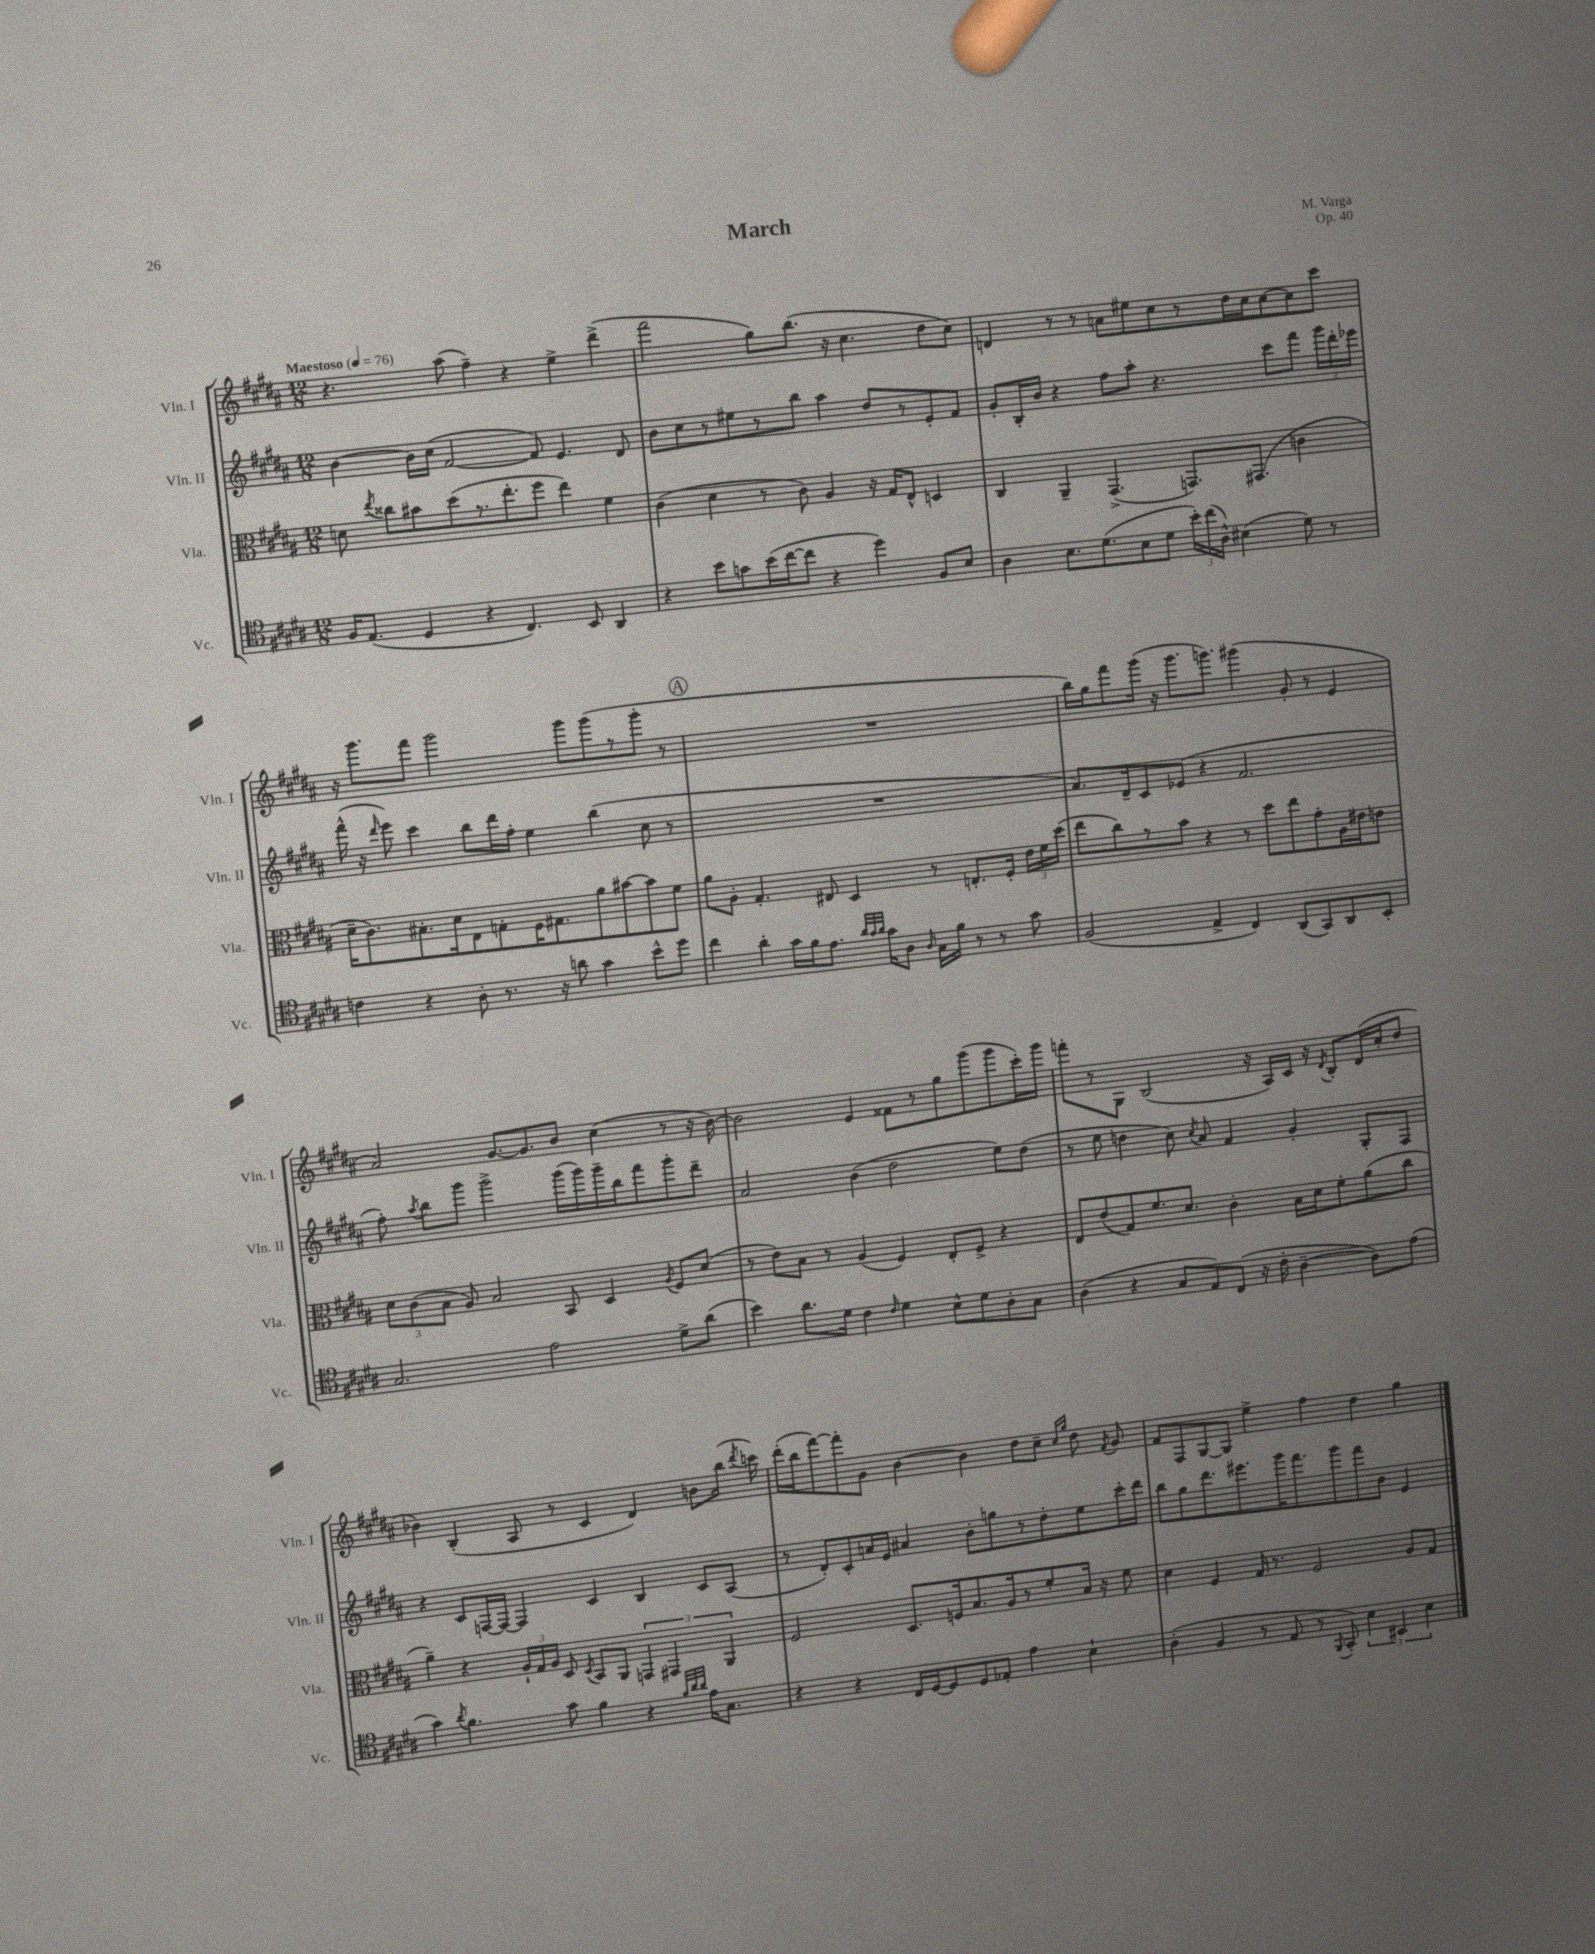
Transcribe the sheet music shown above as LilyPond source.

\header { title = "March" composer = "M. Varga" opus = "Op. 40" }
<<
\new StaffGroup <<
\new Staff = "s0" \with { instrumentName = "Vln. I" shortInstrumentName = "Vln. I" } {
    \clef treble \key b \major \numericTimeSignature \time 12/8 \tempo "Maestoso" 4 = 76
    \autoBeamOff r4. ais''8( fis''4--) r4 e''4-> dis'''4->( |
    fis'''2 gis''8[) b''8.]( r16 cis''4. dis''8[ cis''8]) |
    d'4 r8 r8 a'8[ eis''8 cis''8 r8 dis''16 cis''16 cis''8~ cis''8 cis'''8] |
    r16 gis'''8.[ fis'''8] gis'''2 gis'''8[ gis'''8( r8 gis'''8]-. r8 |
    \mark \markup { \circle "A" } R1. |
    b''16[) gis''16 fis'''8 gis'''16]( r16 gis'''8.[ g'''8.]) gis'''4( gis'8-. r8 e'4 |
    ais'2) gis'8.[~ gis'8. b'8] cis''4( r8 r16 b'16~) |
    b'2 e'4 fisis'8[ r8 gis''8 gis'''8( gis'''8 cis'''16-.) gis'''16] |
    f'''8[-. r8 gis8] b2( r16 ais16[) cis'16] r16 \acciaccatura { dis'8 } b8[-. dis'16( cis''16-. dis''8] |
    bes'4) b4-.( ais8 r8 cis'4 dis'4) b'8[ b''16]( \acciaccatura { dis'''8 } c'''16) |
    dis'''16[-.( b''16 fis'''8~) fis'''8-. gis'8] b'4~ b'4 dis''8[ cis''8]-- \grace { cis''16[ gis''16] } dis''8 \acciaccatura { fis'8 } gis'8 |
    fis'8[ fis8 gis8~ gis8] e''4-> fis''4 dis''4 gis''4 \bar "|." |
}
\new Staff = "s1" \with { instrumentName = "Vln. II" shortInstrumentName = "Vln. II" } {
    \clef treble \key b \major \numericTimeSignature \time 12/8
    \autoBeamOff b'4~ b'16[ cis''16]( fis'2~ fis'8) e'4. dis'8 |
    b'8[ cis''8 r8 eis''8 r8 b''8] ais''4 dis''8[ r8 e'8-. fis'8] |
    gis'8[-. b16-. b'16] r4 fis''8[ ais''8]-. r4. cis'''8[ fis'''8] \tuplet 3/2 { gis'''16[ dis'''16-. ees'''16] } |
    fis'''16-^( r16 \grace { dis'''16 } e'''8) cis'''4 b''8[ dis'''16 fis''16]-. e''4 b''4( cis''8 r8 |
    \mark \markup { \circle "A" } R1. |
    ais'8.[) dis'16-- cis'8 ees'8]( r4 fis'2. |
    fis''8-.) \acciaccatura { ais''8 } b''8[ gis'''8] gis'''2-> gis'''16[( gis'''16) gis'''16-- b''16 fis'''8 gis'''8-. dis'''8]-- |
    ais'2 b'4( dis''2 e''8[) dis''8]( |
    r8 e''8 d''4 cis''8) \acciaccatura { cis''8 } ais'8 fis'4 gis'4-. gis8[-. fis8] |
    r4 cis'8[ f16~ f16]~ f4 cis'4 b4 cis'8[ ais8]( |
    r8 dis'8[-.) cis'8-. a'16 e'16] ais'4 b'8[-. g''8 r8 dis''8-. e''8 cis'''16-. dis'''16] |
    b''8[ gis''8 dis'''8. eis'''8. gis'''16 fis'''8. gis'''8 fis'''8 b'8] e'4 \bar "|." |
}
\new Staff = "s2" \with { instrumentName = "Vla." shortInstrumentName = "Vla." } {
    \clef alto \key b \major \numericTimeSignature \time 12/8
    \autoBeamOff d'8 \acciaccatura { e''8 } cisis''8[ bis'8 dis''8( r8. e''8.-. fis''8] e''4) fis'4 |
    cis'4( dis'4 r8 cis'8) ais4 r16 gis16[ e8]-^ d4 |
    cis4 ais,4-- gis,4.->( g,8.[) gis,8.]( c'4 |
    dis'16[-- cis'8.) bis8.-. dis'16 e8 g8-. fis16 gis8. ais'8 bis'8~ bis'8 fis'8] |
    \mark \markup { \circle "A" } ais'8[ ais8]-. gis4.-. eis8 dis4 r8 e8.[-. fis16]-. \tuplet 3/2 { e'16[ fis'16 dis''16]( } |
    e''8[ cis''8) r8 b'8] r4 r8 dis''8[ e''8 gis'8-. ais16 eis'16 e'8] |
    \tuplet 3/2 { dis'8[ cis'8( b8] } ais8) b2 b,8 dis4 \acciaccatura { ais8 } fis8[ dis'8]( |
    r8 e'8[) b8] r8 ais4( fis4) e8[-. fis8]-> r4 |
    e8[ e'8( gis8) fis'8. dis'8.] cis'4-. b16[ dis'16 fis'8-. ais'8( cis''8] |
    ais'4--) r4 \tuplet 3/2 { ais16[-! gis16 ais16] } dis8 \acciaccatura { dis8 } b,8[ ais,8] \tuplet 3/2 { g,4 gis,4 ais,4 } |
    fis2 dis8.[ f16 b8. ais16 r8 fis'8-. b16] r16 fis'8 |
    dis'4 fis4 gis16 r8. fis2 ais8[ gis8] \bar "|." |
}
\new Staff = "s3" \with { instrumentName = "Vc." shortInstrumentName = "Vc." } {
    \clef tenor \key b \major \numericTimeSignature \time 12/8
    \autoBeamOff fis16[ e8.]( dis4 r4 cis4.) b,8 ais,4 |
    r4 b'8[ g'8 b'16( cis''16~ cis''8] r4 dis''4) fis8[ b8] |
    ais4 b8.[ dis'8.( b8 dis'8] \tuplet 3/2 { b'16[-.) cis''16( ais16]-^) } bis4( dis'8) r8 |
    c'4 r4 ais8-. r8. r16 a'8 gis'4 b'8[-^ dis''8] |
    \mark \markup { \circle "A" } cis''4 ais'4-. gis'16[ fis'16 e'8.] \grace { ais'32[ gis'32 ais'32] } gis'16[ ais8] \grace { ais16 } gis16[ fis'16] r8 r8 gis'8 |
    fis2( e4-> cis4) ais,8[( gis,8) ais,8 b,8]-. |
    gis2. e'2 dis'8[-> ais'8]( |
    b'4) ais'8.[ dis'16] cis'4 \grace { cis'16 } dis'4 b8[-^ dis'8 ais8-. gis8] |
    ais4( r4 gis8[ e8) cis8]( r16 cis'16-. ais4~-- ais8[) e'8]( |
    gis'4) \acciaccatura { ais'8 } fis'4. gis'8 fis'4 r4 \grace { fis'32[ ais'32 ais'32] } e'16[ gis8.] |
    r4 r4 cis16[ dis16~ dis8 dis8 ees8]-. e'4 b4-! |
    ais4-.( fis4 r8 e8 r8 \appoggiatura { fis,8 } gis,8-.) \tuplet 3/2 { b4 bis,4 b4 } \bar "|." |
}
>>
>>
\layout { \context { \Score \remove "Bar_number_engraver" } }
